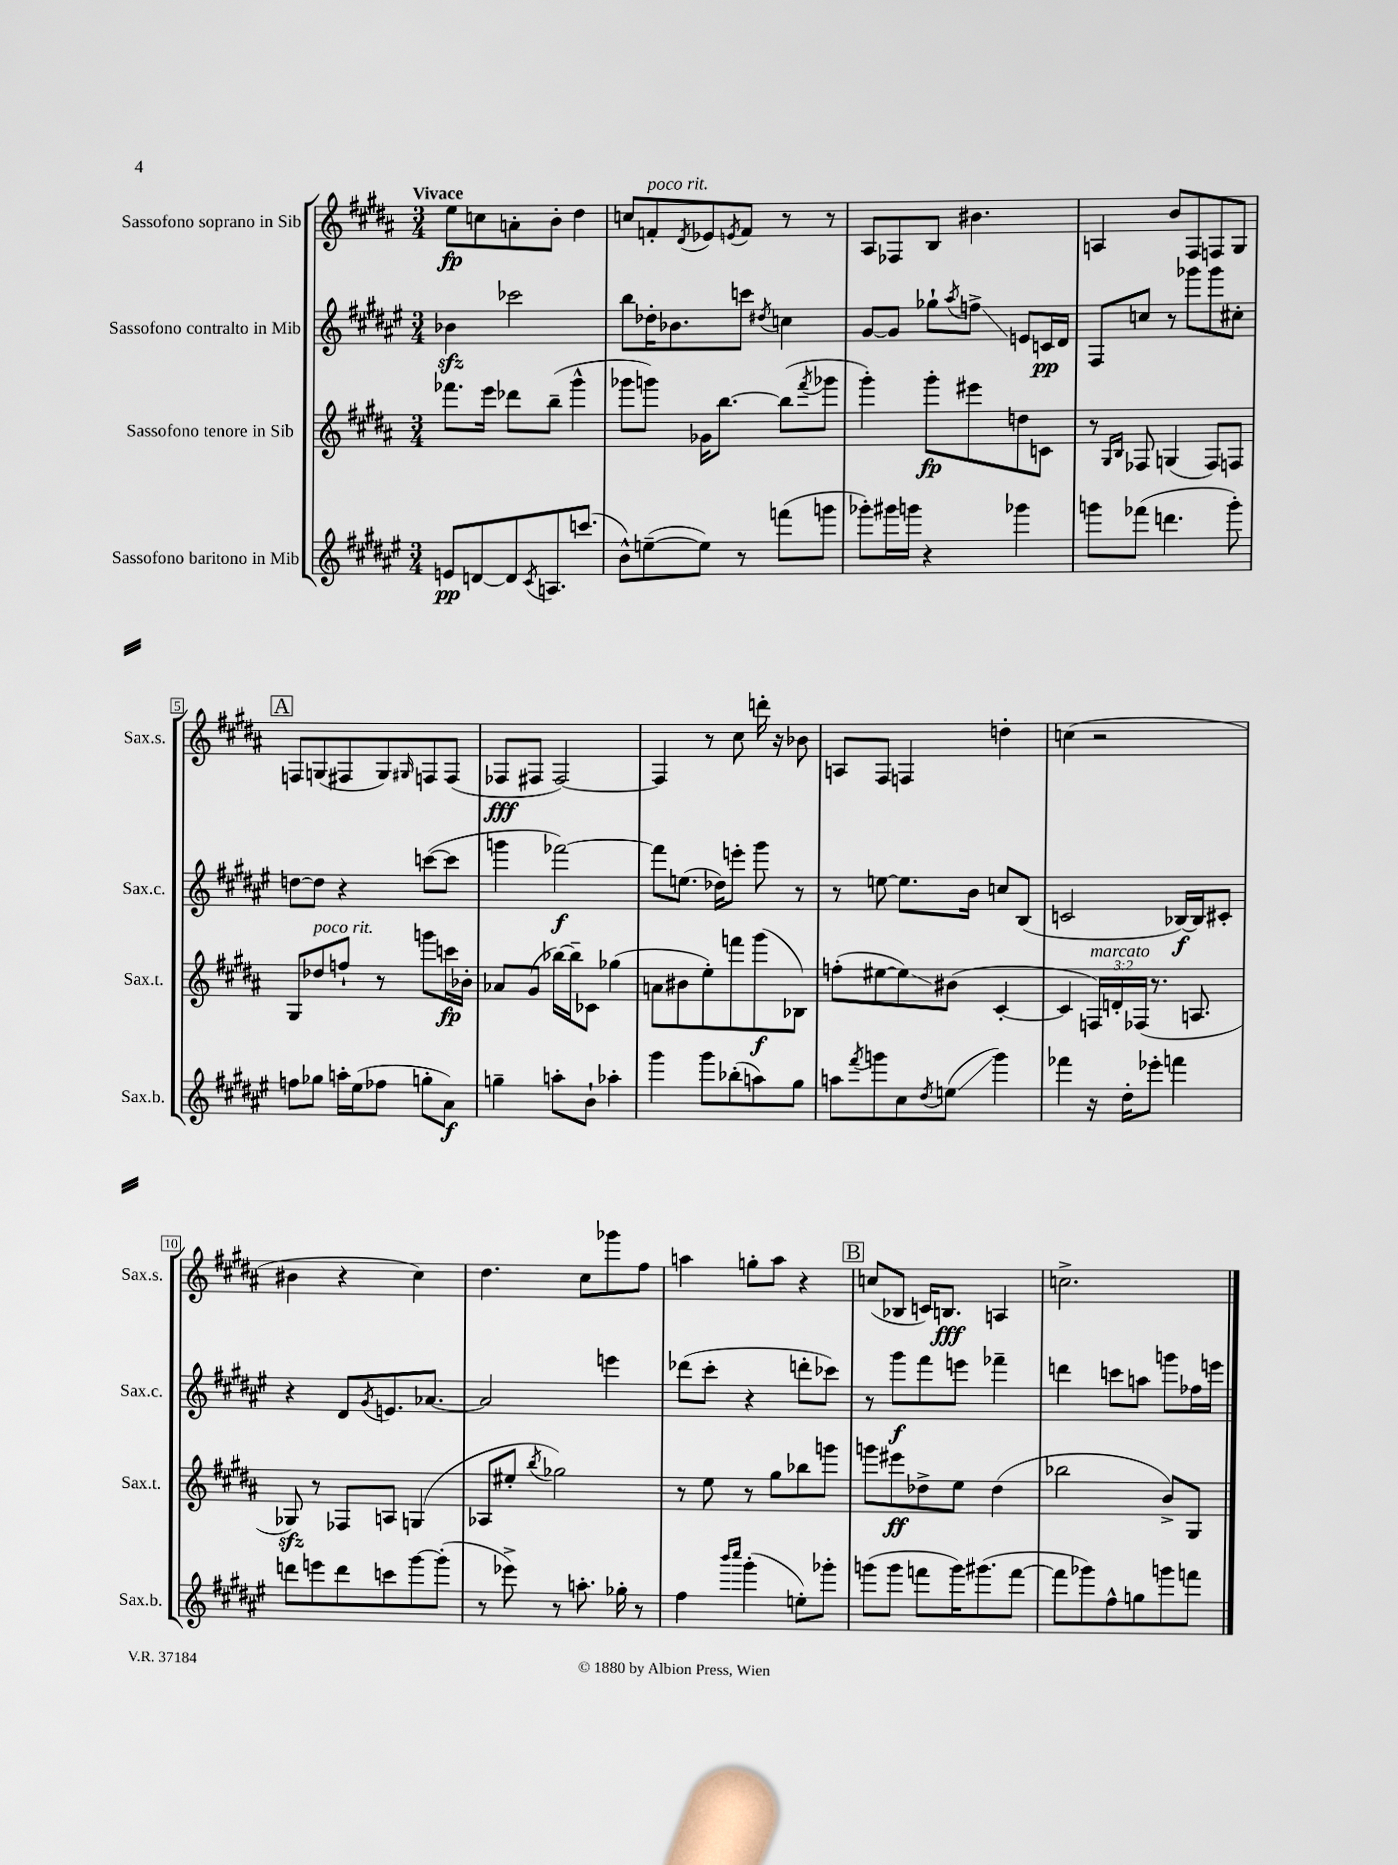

**kern	**kern	**kern	**kern
*staff4	*staff3	*staff2	*staff1
*clefG2	*clefG2	*clefG2	*clefG2
*k[f#c#g#d#a#e#]	*k[f#c#g#d#a#]	*k[f#c#g#d#a#e#]	*k[f#c#g#d#a#]
*M3/4	*M3/4	*M3/4	*M3/4
8e/L	8.fff-\L	4b-\	8ee\L
[8d/	.	.	8cc\
.	16eee\Jk	.	.
8d/]	8ddd-\L	2ccc-\	8a'\
8qc#/	.	.	.
8.A/	(8bb~\J	.	8b'\J
.	4ggg#^^\	.	4dd#\
(8.ccc/J	.	.	.
=	=	=	=
8b^^\L)	8ggg-\L	8bb\L	8cc/L
([8ee~\	8ggg\J)	16dd-'\K	8f'/
.	.	8.b-\	.
.	.	.	8qd#/
8ee\]J)	16g-\LK	.	8e-/
.	[8.bb\J	.	.
.	.	.	8qe/
8r	.	8ccc\J	8f/J
.	.	8qdd#/	.
(8fff\L	(8bb\]L	4cc\	8r
.	8qfff#/	.	.
8ggg\J	8ggg-\J	.	8r
=	=	=	=
8ggg-'\L)	4ggg#'\)	[8g#/L	8A#/L
16ggg#\L	.	8g#/]J	8F-/
16ggg\JJ	.	.	.
4r	8ggg#'\L	8gg-`\L	8B/J
.	.	8qaa#/	.
.	8eee#\	8ff^\J	4.b#\
4ggg-\	8dd\	8e/L	.
.	8c\J	16c/L	.
.	.	16d#/JJ	.
=	=	=	=
8ggg\L	8r	8F#/L	4A/
.	16qqG#/LL	.	.
.	16qqB/JJ	.	.
(8fff-\J	8F-/	8cc/J	.
4.ddd\	(4G/	8r	8b/L
.	.	8ggg-\L	8F#/
.	8F-/L)	8ggg-\	8F/
8ggg'\)	8F/J	8cc#'\J	8G#/J
=	=	=	=
8ff\L	8G#/L	[8dd\L	8F/L
8gg-\J	8dd-/	8dd\]J	(8G/
16aa'\LL	8ff`/J	4r	8F#/
(16ee#\J	.	.	.
8ff-\J	8r	.	8G/)
.	.	.	16qqG#/
8gg'\L	8ggg\L	([8ccc\L	8F/
8a#\J)	16ccc\L	8ccc\]J	(8F/J
.	16b-'\JJ	.	.
=	=	=	=
4gg~\	8a-/L	4ggg\	8F-/L
.	(8g#/J	.	8F#/J
8aa'\L	[16bb-\LL)	[2fff-\)	[2F#/)
.	16bb-~\]J	.	.
8b`\J	8c-\J	.	.
4aa-'\	(4gg-\	.	.
=	=	=	=
4ggg#\	8a\L	8fff-\]L	4F#/]
.	8b#\	(8.ee\J	.
8ggg#\L	8ee'\)	.	8r
.	.	16dd-\LK)	.
(8bb-'\	8fff\	8eee'\J	8cc#\
8aa\)	(8ggg#\	8ggg#\	16ddd'\
.	.	.	16r
8gg#\J	8B-\J)	8r	8b-\
=	=	=	=
8aa\L	(8ff'\L	8r	8A/L
8qfff#/	.	.	.
8ggg\	[8ee#\	[8ee\	8F#/J
8cc#\	8ee#\])	8.ee\]L	4F/
8qdd#/	.	.	.
(8ee\J	(8b#\J	.	.
.	.	16b\Jk	.
4ggg\)	[4c#'/	8cc/L	4dd'\
.	.	(8B/J	.
=	=	=	=
4fff-\	4c#/]	2c/	(4cc\
16r	24F/LL)	.	2r
.	24d'/	.	.
16dd#'\LK	.	.	.
.	(24F-/JJ	.	.
8eee-'\J	8.r	.	.
4fff\	.	[16B-/LL)	.
.	8.A/	16B-/]J	.
.	.	8c#'/J	.
=	=	=	=
8ddd\L	8G-/)	4r	4b#\
8eee\	8r	.	.
8ddd\	8F-/L	8d#/L	4r
.	.	8qg#/	.
8ccc\	8A/J	8.e/	.
[8ggg#\	(4G/	.	4cc#\)
.	.	[8.a-/J	.
(8ggg#'\]J	.	.	.
=	=	=	=
8r	8A-/L	2a-/]	4.dd#\
8eee-^\)	8ee#'/J	.	.
.	8qbb/	.	.
8r	2gg-\)	.	.
8.aa'\	.	.	8cc#\L
.	.	4eee\	8ggg-\
16gg-'\	.	.	.
8r	.	.	8ff#\J
=	=	=	=
4ff#\	8r	(8ddd-\L	4aa\
.	8ee\	8ccc#'\J	.
16qqbbb/LL	.	.	.
16qqcccc#/JJ	.	.	.
(4ggg#'\	8r	4r	8gg'\L
.	8gg#\L	.	8aa\J
8ee'\L)	8bb-\	8ddd'\L	4r
8ggg-'\J	8ggg\J	8ccc-\J)	.
=	=	=	=
(8ggg\L	8ggg\L	8r	(8cc/L
8ggg\J	8eee#\	8ggg#\L	8B-/J
8fff\L	8dd-^\	8fff#\	16c/LK)
.	.	.	8.B/J
16ggg\K)	8ee\J	8eee\J	.
(8.ggg#\	.	.	.
.	(4dd-\	4fff-~\	4A/
[8fff\J	.	.	.
=	=	=	=
8fff\]L	2bb-\	4ddd\	2.cc^\
8ggg-\)	.	.	.
8ff#^^\	.	8ccc\L	.
8gg\	.	8aa\J	.
8ggg\	8b^/L)	8ggg\L	.
8fff\J	8G#/J	16ff-\L	.
.	.	16eee\JJ	.
==	==	==	==
*-	*-	*-	*-
